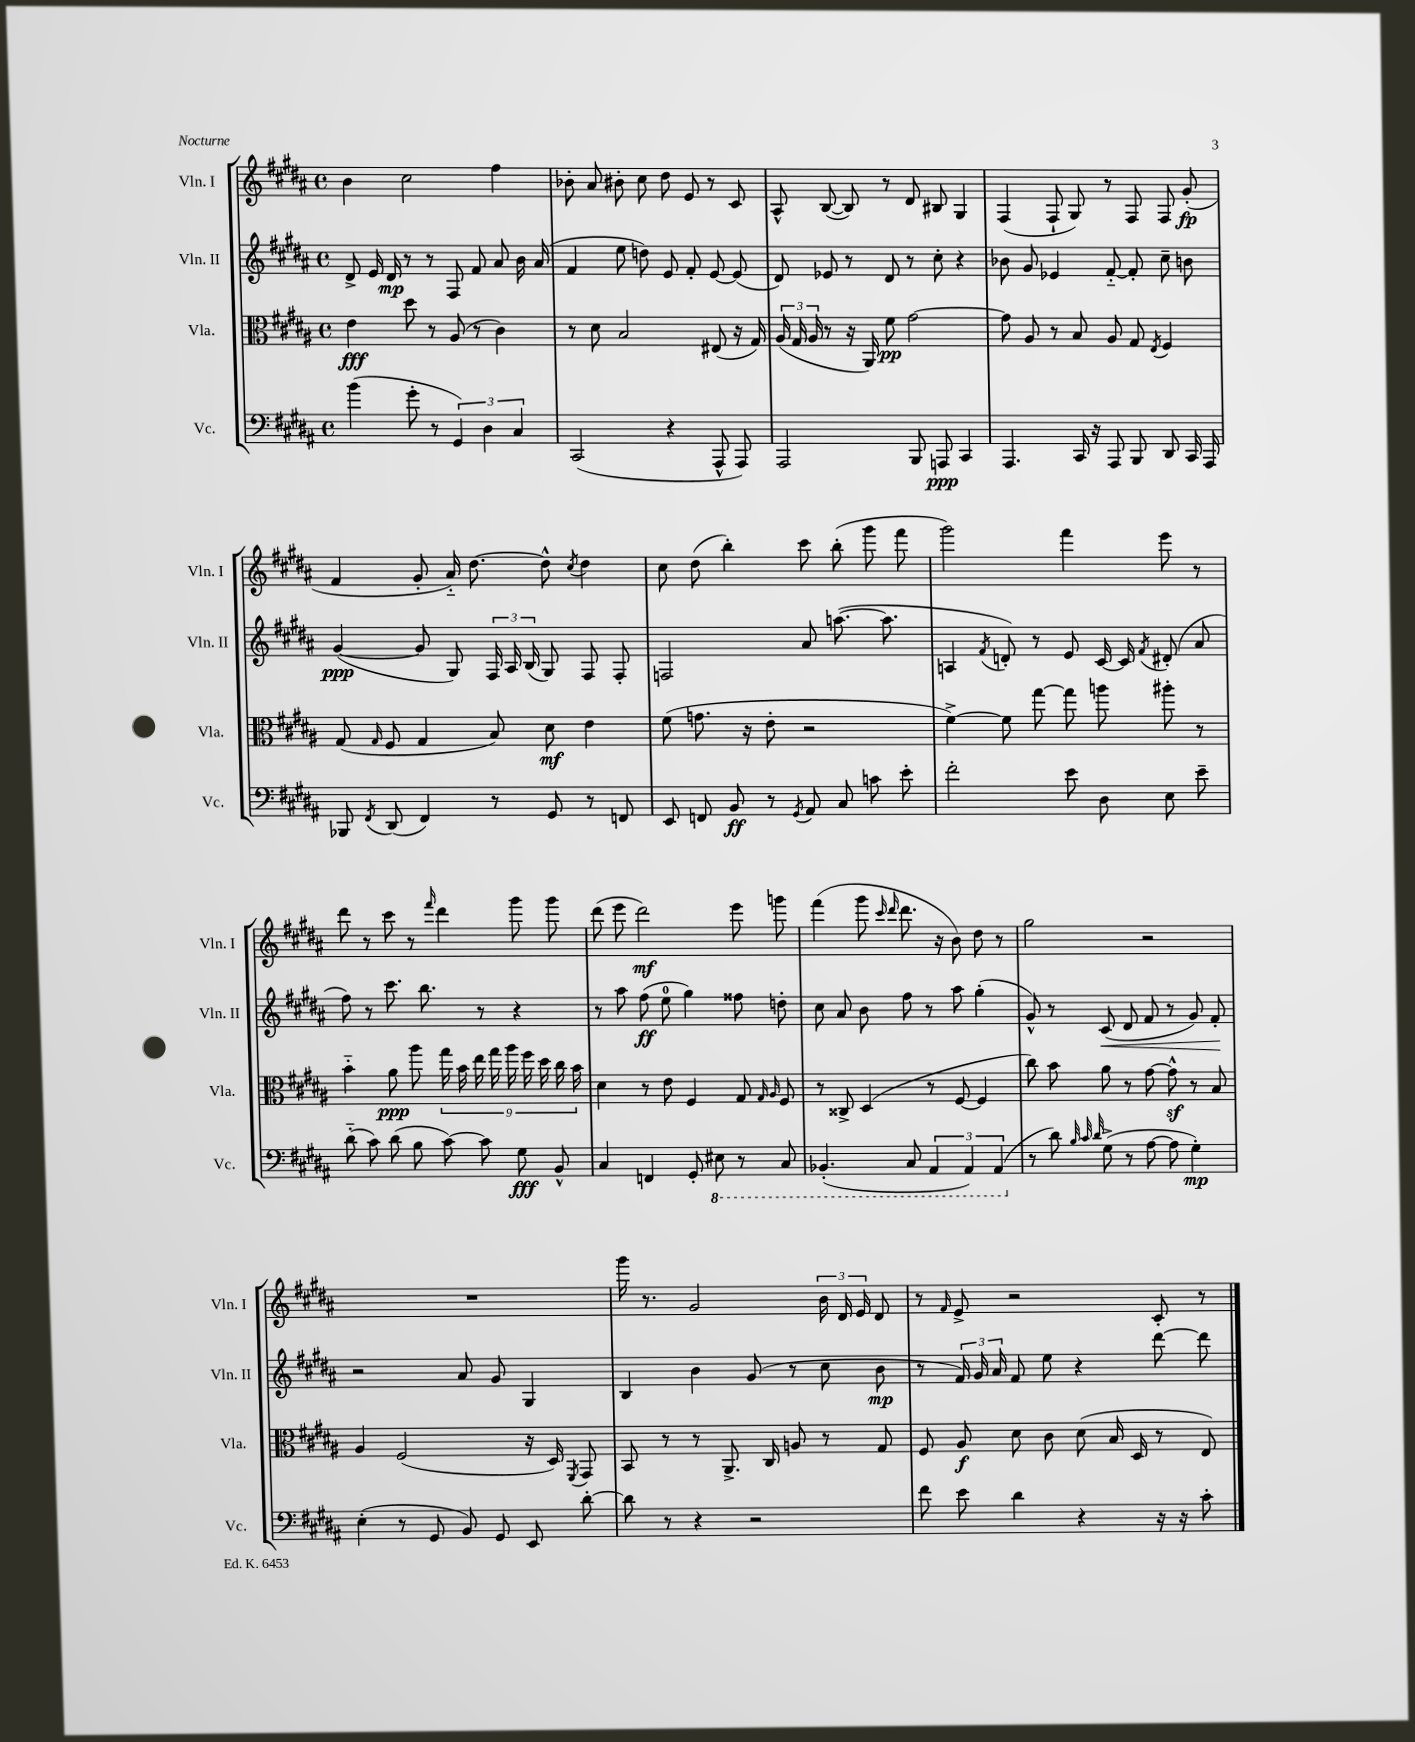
<<
\new StaffGroup <<
\new Staff = "s0" \with { instrumentName = "Vln. I" shortInstrumentName = "Vln. I" } {
    \clef treble \key b \major \defaultTimeSignature \time 4/4
    \autoBeamOff b'4 cis''2 fis''4 |
    bes'8-. ais'8 bis'8-. cis''8 dis''8 e'8 r8 cis'8 |
    ais8-^ b8~( b8) r8 dis'8 bis8 gis4 |
    fis4( fis8-! gis8) r8 fis8 fis8 gis'8-.\fp( |
    fis'4 gis'8-. ais'16-_) dis''8.~ dis''8-^ \acciaccatura { cis''8 } dis''4 |
    cis''8 dis''8( b''4-.) cis'''8 b''8-.( gis'''8 fis'''8 |
    gis'''2) fis'''4 e'''8 r8 |
    dis'''8 r8 cis'''8 r8 \grace { fis'''16 } dis'''4 gis'''8 gis'''8 |
    dis'''8( e'''8 dis'''2\mf) e'''8 g'''8 |
    fis'''4( gis'''8 \grace { cis'''16 dis'''16 } dis'''8. r16 b'8) dis''8 r8 |
    gis''2 r2 |
    R1 |
    gis'''16 r8. gis'2 \tuplet 3/2 { b'16 dis'16 e'16 } dis'8 |
    r8 \grace { fis'16 } e'8-> r2 cis'8-. r8 \bar "|." |
}
\new Staff = "s1" \with { instrumentName = "Vln. II" shortInstrumentName = "Vln. II" } {
    \clef treble \key b \major \defaultTimeSignature \time 4/4
    \autoBeamOff dis'8-> e'16 dis'16\mp r8 r8 fis8 fis'8 ais'8 b'16 ais'16( |
    fis'4 e''8 d''8) e'8 fis'8-. e'8~ e'8( |
    dis'8) ees'8 r8 dis'8 r8 cis''8-. r4 |
    bes'8 gis'8 ees'4 fis'8~-_ fis'8-. cis''8-- b'8 |
    gis'4~\ppp( gis'8 gis8) \tuplet 3/2 { fis16 ais16 b16( } gis8) fis8 fis8-. |
    f2 ais'8 a''8.~( a''8. |
    a4 \acciaccatura { fis'8 } d'8-.) r8 e'8 cis'16~ cis'16 \acciaccatura { fis'8 } dis'8-.( ais'8 |
    fis''8) r8 cis'''8. b''8. r8 r4 |
    r8 ais''8 fis''8\ff( e''8-0 gis''4) fisis''8 d''8-. |
    cis''8 ais'8 b'8 fis''8 r8 ais''8 gis''4-.( |
    gis'8-^) r8 cis'8\<( dis'8 fis'8 r8 gis'8) fis'8-.\! |
    r2 ais'8 gis'8 gis4 |
    b4 b'4 gis'8( r8 cis''8 b'8\mp |
    r8 \tuplet 3/2 { fis'16) gis'16 ais'16 } fis'8 e''8 r4 dis'''8~ dis'''8 \bar "|." |
}
\new Staff = "s2" \with { instrumentName = "Vla." shortInstrumentName = "Vla." } {
    \clef alto \key b \major \defaultTimeSignature \time 4/4
    \autoBeamOff e'4\fff dis''8 r8 ais8( r8 cis'4) |
    r8 dis'8 b2 eis8( r16 gis16) |
    \tuplet 3/2 { ais16( gis16 ais16 } r8 r16 ais,16) fis'8\pp gis'2~ |
    gis'8 ais8 r8 b8 ais8 gis8 \acciaccatura { e8 } fis4 |
    gis8( \grace { gis16 } fis8 gis4 b8) dis'8\mf e'4 |
    fis'8( g'8. r16 e'8-. r2 |
    fis'4~->) fis'8 gis''8~ gis''8 a''8 ais''8-. r8 |
    b'4-_ ais'8\ppp ais''8 \tuplet 9/8 { gis''16 b'16 e''16 gis''16 ais''16 fis''16 dis''16 cis''16 b'16 } |
    dis'4 r8 e'8 fis4 gis8 \grace { gis16 ais16 } fis8 |
    r8 cisis8-> dis4( r8 fis8~ fis4 |
    cis''8) b'8 ais'8 r8 gis'8~ gis'8-^\sf r8 b8 |
    ais4 fis2( r16 dis16) \acciaccatura { fis,8 } gis,8 |
    b,8 r8 r8 ais,8.-> cis16 a8 r8 gis8 |
    fis8 ais8\f dis'8 cis'8 dis'8( b16 dis16 r8 e8) \bar "|." |
}
\new Staff = "s3" \with { instrumentName = "Vc." shortInstrumentName = "Vc." } {
    \clef bass \key b \major \defaultTimeSignature \time 4/4
    \autoBeamOff b'4( gis'8-. r8 \tuplet 3/2 { gis,4) dis4 cis4 } |
    cis,2( r4 ais,,8-^ ais,,8) |
    ais,,2 b,,8 a,,8\ppp cis,4 |
    ais,,4. cis,16 r16 ais,,8 b,,8 dis,8 cis,16 ais,,16 |
    bes,,8 \acciaccatura { fis,8 } dis,8( fis,4) r8 gis,8 r8 f,8 |
    e,8 f,8 b,8\ff r8 \acciaccatura { gis,8 } ais,8 cis8 c'8 e'8-. |
    fis'2-. e'8 dis8 e8 e'8-- |
    dis'8-_( cis'8) dis'8( b8 cis'8~) cis'8 gis8\fff b,8-^ |
    cis4 f,4 gis,8-. \ottava #-1 eis,8 r8 cis,8 |
    bes,,4.-.( cis,8 \tuplet 3/2 { ais,,4 ais,,4) ais,,4( \ottava #0 } |
    r8 dis'8) \grace { b32 cis'32 dis'32 } gis8->( r8 ais8~ ais8 gis4-.\mp) |
    e4-.( r8 gis,8 b,8) gis,8 e,8 dis'8~-. |
    dis'8 r8 r4 r2 |
    fis'8 e'8 dis'4 r4 r16 r16 cis'8-. \bar "|." |
}
>>
>>
\layout { \context { \Score \remove "Bar_number_engraver" } }
